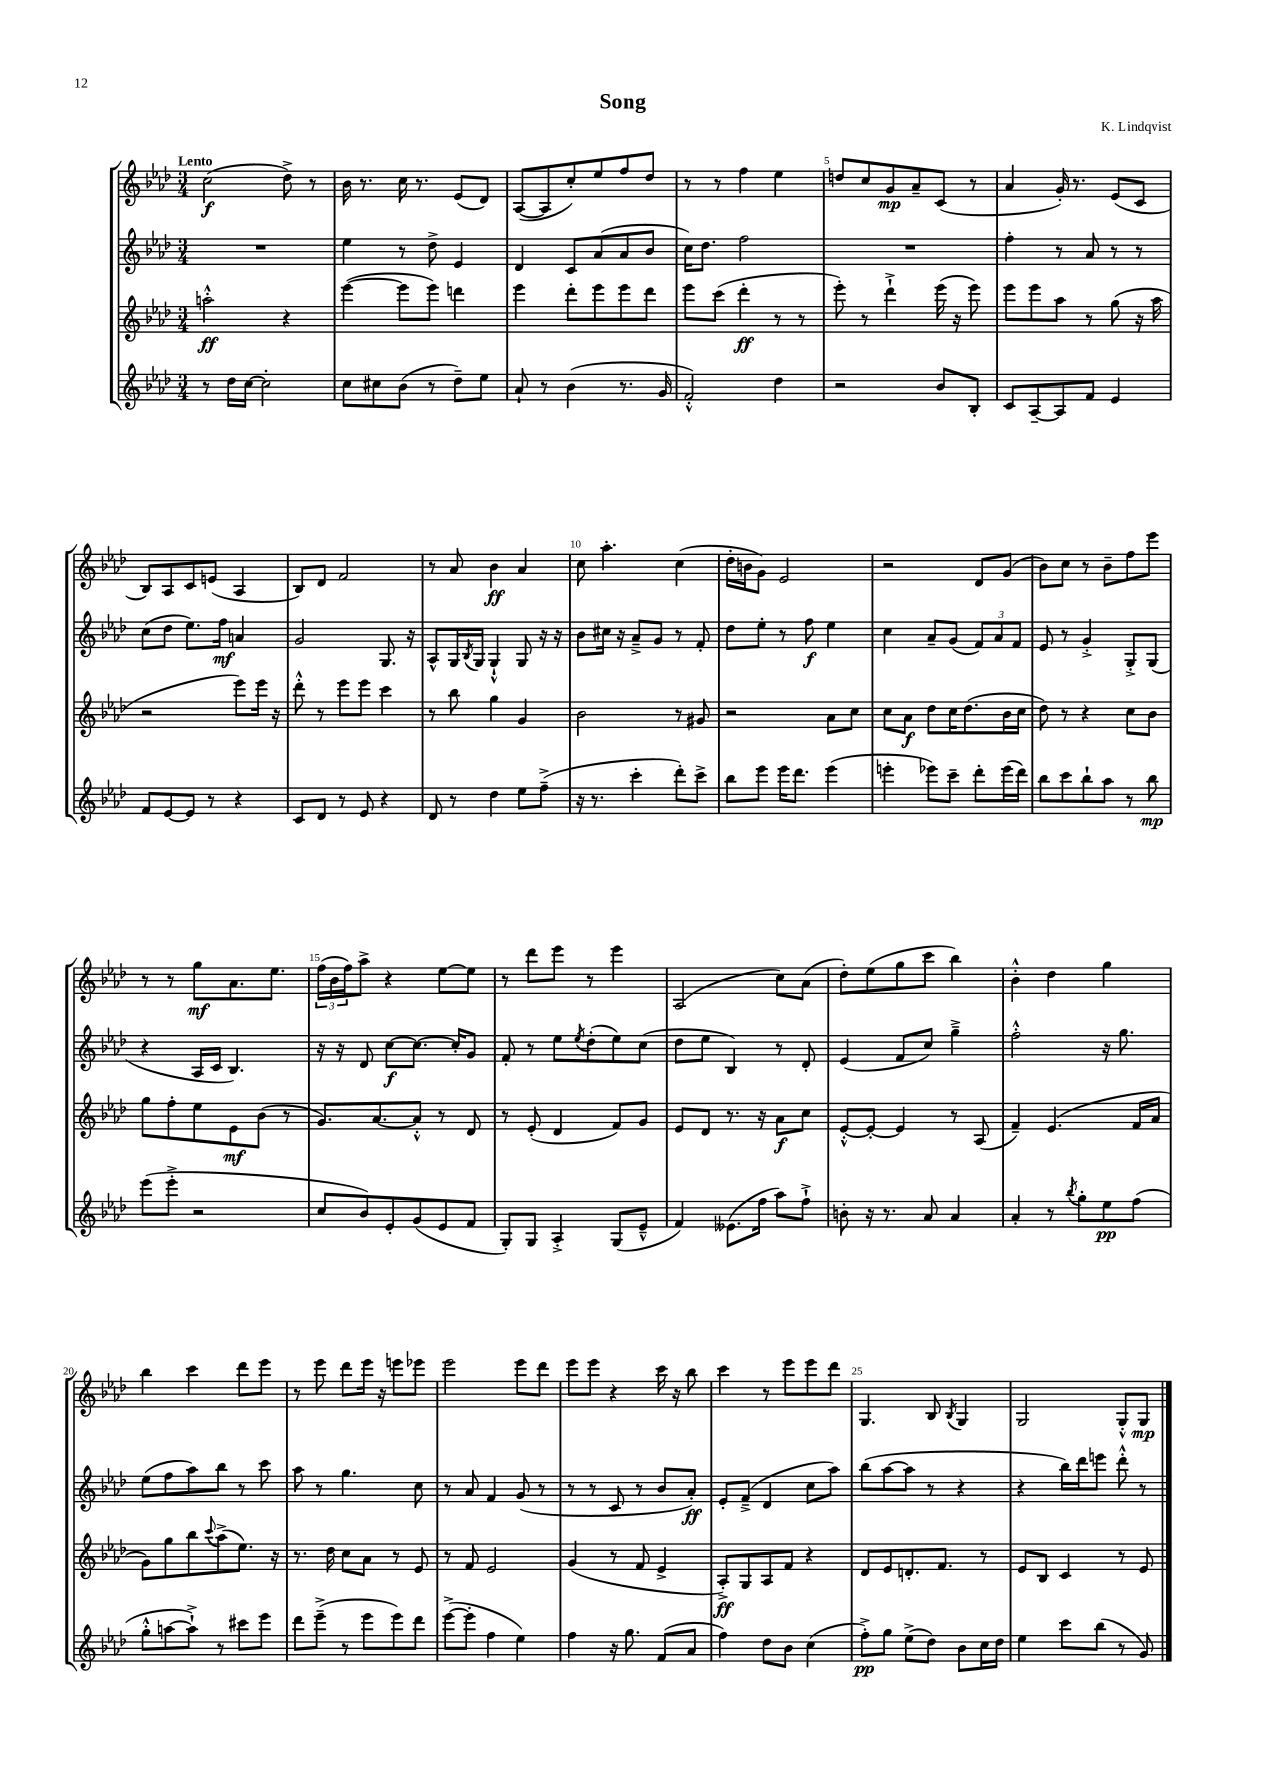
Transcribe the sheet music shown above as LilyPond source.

\header { title = "Song" composer = "K. Lindqvist" }
<<
\new StaffGroup <<
\new Staff = "s0" {
    \clef treble \key aes \major \numericTimeSignature \time 3/4 \tempo "Lento"
    c''2\f( des''8->) r8 |
    bes'16 r8. c''16 r8. ees'8( des'8) |
    aes8~( aes8 c''8-.) ees''8 f''8 des''8 |
    r8 r8 f''4 ees''4 |
    d''8 c''8 g'8\mp aes'8-- c'8( r8 |
    aes'4 g'16-.) r8. ees'8( c'8 |
    bes8) aes8 c'8 e'8( aes4 |
    bes8) des'8 f'2 |
    r8 aes'8 bes'4\ff aes'4 |
    c''8 aes''4.-. c''4( |
    des''16-. b'16 g'8) ees'2 |
    r2 des'8 g'8( |
    bes'8) c''8 r8 bes'8-- f''8 ees'''8 |
    r8 r8 g''8\mf aes'8. ees''8. |
    \tuplet 3/2 { f''16( bes'16 f''16) } aes''8-> r4 ees''8~ ees''8 |
    r8 des'''8 ees'''8 r8 ees'''4 |
    aes2( c''8) aes'8( |
    des''8-.) ees''8( g''8 c'''8 bes''4) |
    bes'4-.-^ des''4 g''4 |
    bes''4 c'''4 des'''8 ees'''8 |
    r8 ees'''8 des'''8 ees'''16 r16 e'''8 ees'''8 |
    ees'''2 ees'''8 des'''8 |
    ees'''8 ees'''8 r4 c'''16 r16 bes''8 |
    c'''4 r8 ees'''8 ees'''8 des'''8 |
    g4. bes8 \acciaccatura { bes8 } g4 |
    g2 g8-.-^ g8\mp \bar "|." |
}
\new Staff = "s1" {
    \clef treble \key aes \major \numericTimeSignature \time 3/4
    R2. |
    ees''4 r8 des''8-> ees'4 |
    des'4 c'8 aes'8( aes'8 bes'8 |
    c''16) des''8. f''2 |
    R2. |
    f''4-. r8 aes'8 r8 r8 |
    c''8( des''8 ees''8.) f''16\mf a'4 |
    g'2 g8. r16 |
    aes8-^ g16 \acciaccatura { bes8 } g16 g4-!-^ g8 r16 r16 |
    bes'8 cis''16 r16 aes'8---> g'8 r8 f'8-. |
    des''8 ees''8-. r8 f''8\f ees''4 |
    c''4 aes'8-- g'8( \tuplet 3/2 { f'8) aes'8 f'8 } |
    ees'8 r8 g'4-.-> g8-.-> g8( |
    r4 aes16 c'16 bes4.) |
    r16 r16 des'8 c''8~\f c''8.~ c''16-. g'8 |
    f'8-. r8 ees''8 \acciaccatura { ees''8 } des''8-.( ees''8) c''8( |
    des''8 ees''8 bes4) r8 des'8-. |
    ees'4( f'8 c''8) g''4---> |
    f''2-.-^ r16 g''8. |
    ees''8( f''8 aes''8) bes''8 r8 c'''8 |
    aes''8 r8 g''4. c''8 |
    r8 aes'8 f'4 g'8( r8 |
    r8 r8 c'8 r8 bes'8 aes'8-.\ff) |
    ees'8-. f'8--->( des'4 c''8 aes''8) |
    bes''8( aes''8~ aes''8 r8 r4 |
    r4 bes''16) des'''16 e'''8 des'''8-.-^ r8 \bar "|." |
}
\new Staff = "s2" {
    \clef treble \key aes \major \numericTimeSignature \time 3/4
    a''2-.-^\ff r4 |
    ees'''4~( ees'''8 ees'''8) d'''4 |
    ees'''4 des'''8-. ees'''8 ees'''8 des'''8 |
    ees'''8 c'''8( des'''4-.\ff r8 r8 |
    ees'''8-.) r8 des'''4-!-> ees'''16( r16 ees'''8) |
    ees'''8 ees'''8 aes''8 r8 g''8( r16 aes''16 |
    r2 ees'''8) ees'''16 r16 |
    des'''8-.-^ r8 ees'''8 ees'''8 c'''4 |
    r8 bes''8 g''4 g'4 |
    bes'2 r8 gis'8 |
    r2 aes'8 c''8 |
    c''8 aes'8\f des''8 c''16 des''8.( bes'16 c''16 |
    des''8) r8 r4 c''8 bes'8 |
    g''8 f''8-. ees''8 ees'8\mf bes'8( r8 |
    g'8.) aes'8.~ aes'8-.-^ r8 des'8 |
    r8 ees'8-.( des'4 f'8) g'8 |
    ees'8 des'8 r8. r16 aes'8\f c''8 |
    ees'8~-.-^ ees'8~-. ees'4 r8 aes8( |
    f'4--) ees'4.( f'16 aes'16 |
    g'8) g''8 bes''8 \appoggiatura { c'''8 } aes''8->( ees''8.) r16 |
    r8. des''16 c''8 aes'8 r8 ees'8 |
    r8 f'8 ees'2 |
    g'4( r8 f'8 ees'4-> |
    aes8-.->\ff) g8 aes8 f'8 r4 |
    des'8 ees'8 d'8.-. f'8. r8 |
    ees'8 bes8 c'4 r8 ees'8 \bar "|." |
}
\new Staff = "s3" {
    \clef treble \key aes \major \numericTimeSignature \time 3/4
    r8 des''16 c''16~ c''2-. |
    c''8 cis''8 bes'8( r8 des''8--) ees''8 |
    aes'8-! r8 bes'4( r8. g'16 |
    f'2-.-^) des''4 |
    r2 bes'8 bes8-. |
    c'8 aes8~-- aes8 f'8 ees'4 |
    f'8 ees'8~ ees'8 r8 r4 |
    c'8 des'8 r8 ees'8 r4 |
    des'8 r8 des''4 ees''8 f''8--->( |
    r16 r8. c'''4-. des'''8-.) c'''8-> |
    bes''8 ees'''8 ees'''16 des'''8. ees'''4( |
    e'''4-. ees'''8) c'''8-- des'''8-. ees'''16( des'''16) |
    bes''8 c'''8 bes''8-! aes''8 r8 bes''8\mp |
    ees'''8( ees'''8-.-> r2 |
    c''8 bes'8) ees'8-. g'8( ees'8 f'8 |
    g8-.) g8 aes4-.-> g8( ees'8---^ |
    f'4) eeses'8.( f''16 aes''8) f''8-!-> |
    b'8-. r16 r8. aes'8 aes'4 |
    aes'4-. r8 \acciaccatura { bes''8 } g''8-. ees''8\pp f''8( |
    g''8-.-^ a''8~ a''8-!->) r8 cis'''8 ees'''8 |
    des'''8 ees'''8--->( r8 ees'''8 ees'''8) des'''8 |
    ees'''8~->( ees'''8-. f''4 ees''4) |
    f''4 r16 g''8. f'8( aes'8 |
    f''4) des''8 bes'8 c''4( |
    f''8-.->\pp) g''8 ees''8->( des''8) bes'8 c''16 des''16 |
    ees''4 c'''8 bes''8( r8 g'8) \bar "|." |
}
>>
>>
\layout { \context { \Score \override BarNumber.break-visibility = ##(#f #t #t) barNumberVisibility = #(every-nth-bar-number-visible 5) } }
